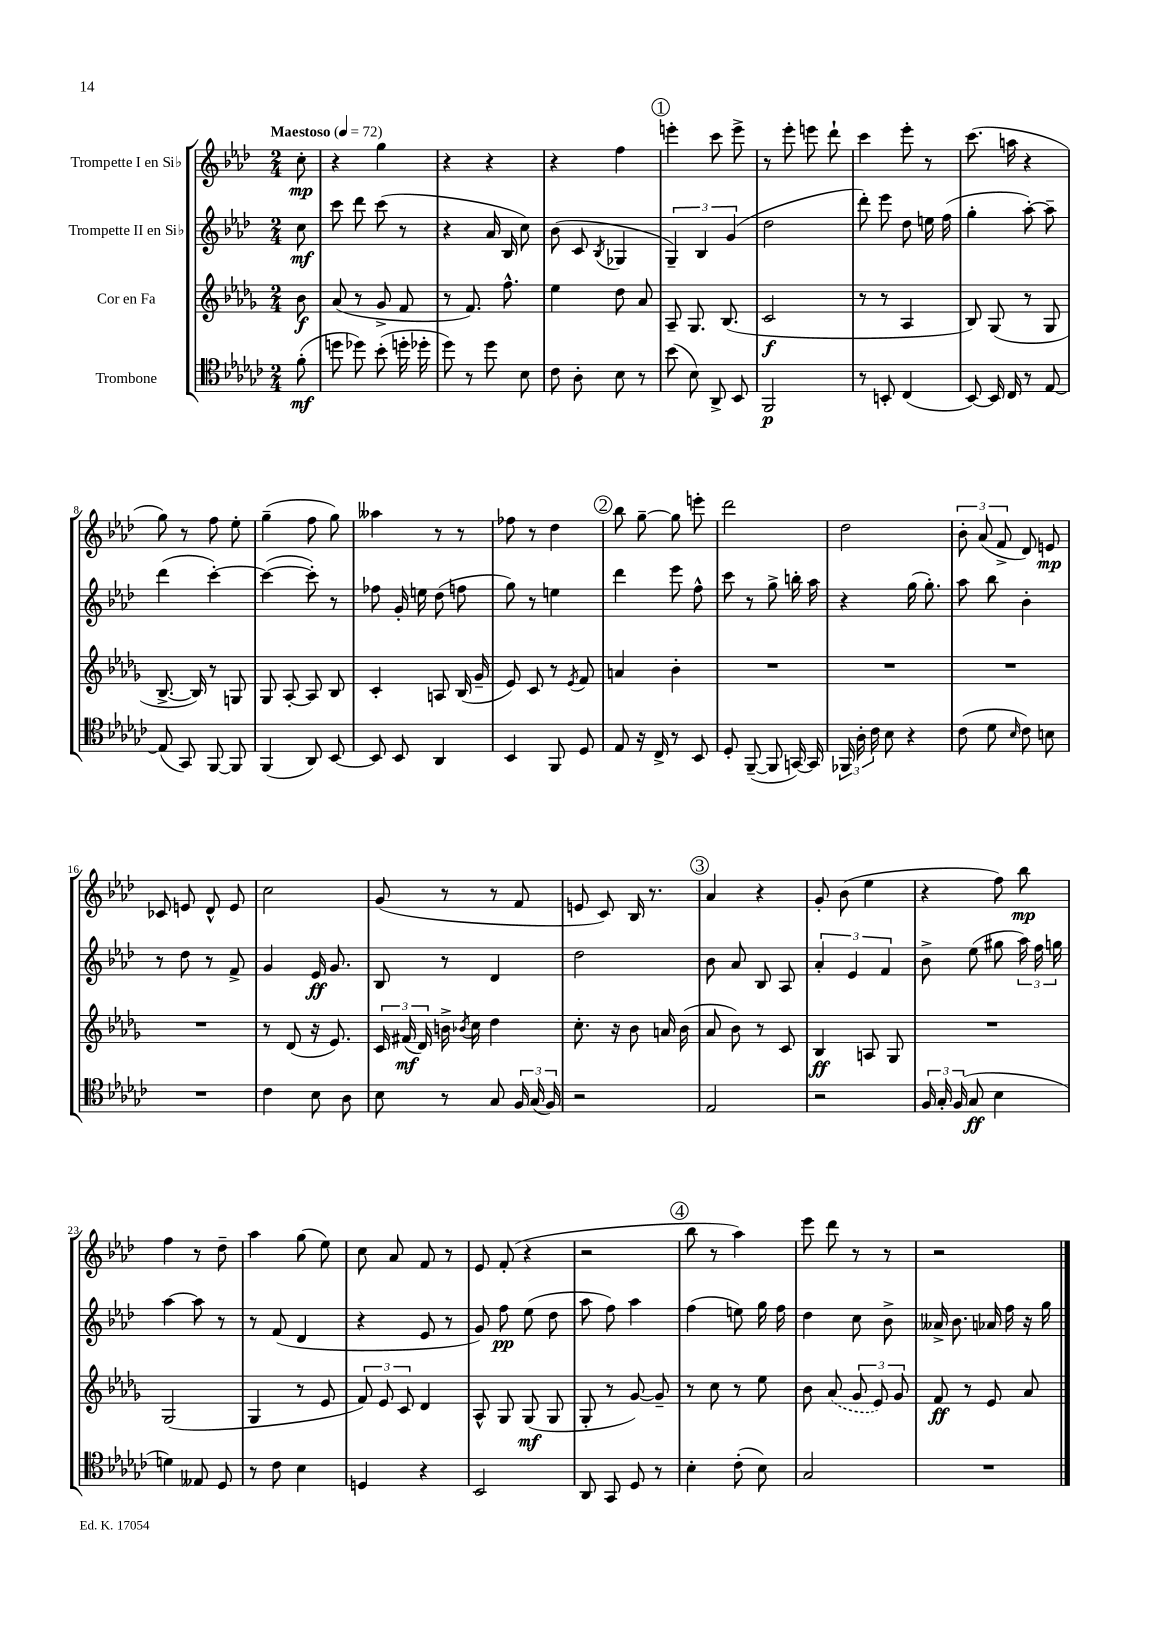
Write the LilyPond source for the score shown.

<<
\new StaffGroup <<
\new Staff = "s0" \with { instrumentName = "Trompette I en Sib" } {
    \clef treble \key aes \major \numericTimeSignature \time 2/4 \partial 8 \tempo "Maestoso" 4 = 72
    \autoBeamOff c''8-.\mp |
    r4 g''4 |
    r4 r4 |
    r4 f''4 |
    \mark \markup { \circle "1" } e'''4-. c'''8 e'''8-> |
    r8 ees'''8-. e'''8 des'''8-! |
    c'''4 ees'''8-. r8 |
    c'''8.( a''16 r4 |
    g''8) r8 f''8 ees''8-. |
    g''4--( f''8 g''8) |
    aeses''4 r8 r8 |
    fes''8 r8 des''4 |
    \mark \markup { \circle "2" } bes''8 g''8~-- g''8 e'''8-. |
    des'''2 |
    des''2 |
    \tuplet 3/2 { bes'8-. aes'8( f'8-> } des'8) e'8\mp |
    ces'8 e'8 des'8-^ e'8 |
    c''2 |
    g'8( r8 r8 f'8 |
    e'8 c'8) bes16 r8. |
    \mark \markup { \circle "3" } aes'4 r4 |
    g'8-. bes'8( ees''4 |
    r4 f''8) bes''8\mp |
    f''4 r8 des''8-- |
    aes''4 g''8( ees''8) |
    c''8 aes'8 f'8 r8 |
    ees'8 f'8-.( r4 |
    r2 |
    \mark \markup { \circle "4" } bes''8 r8 aes''4) |
    ees'''8 des'''8 r8 r8 |
    r2 \bar "|." |
}
\new Staff = "s1" \with { instrumentName = "Trompette II en Sib" } {
    \clef treble \key aes \major \numericTimeSignature \time 2/4 \partial 8
    \autoBeamOff c''8\mf |
    c'''8 des'''8 c'''8( r8 |
    r4 aes'16 bes16 c''8) |
    bes'8( c'8 \acciaccatura { bes8 } ges4 |
    \mark \markup { \circle "1" } \tuplet 3/2 { g4--) bes4 g'4( } |
    des''2 |
    des'''8-.) ees'''8 des''8 e''16 f''16( |
    g''4-. aes''8~-.) aes''8-- |
    des'''4( c'''4~-.) |
    c'''4~( c'''8-.) r8 |
    fes''8 g'16-. e''16 des''8( f''8 |
    g''8) r8 e''4 |
    \mark \markup { \circle "2" } des'''4 ees'''8 f''8-^ |
    c'''8 r8 g''8-> b''16-. aes''16 |
    r4 g''16( g''8.-.) |
    aes''8 bes''8 bes'4-. |
    r8 des''8 r8 f'8-> |
    g'4 ees'16\ff g'8. |
    bes8 r8 des'4 |
    des''2 |
    \mark \markup { \circle "3" } bes'8 aes'8 bes8 aes8 |
    \tuplet 3/2 { aes'4-. ees'4 f'4 } |
    bes'8-> ees''8( gis''8 \tuplet 3/2 { aes''16) f''16 g''16 } |
    aes''4~ aes''8 r8 |
    r8 f'8( des'4 |
    r4 ees'8 r8 |
    g'8) f''8\pp ees''8( des''8 |
    aes''8 f''8) aes''4 |
    \mark \markup { \circle "4" } f''4( e''8) g''16 f''16 |
    des''4 c''8 bes'8-> |
    aeses'16-> bes'8. aes'16 f''16 r16 g''16 \bar "|." |
}
\new Staff = "s2" \with { instrumentName = "Cor en Fa" } {
    \clef treble \key des \major \numericTimeSignature \time 2/4 \partial 8
    \autoBeamOff bes'8\f |
    aes'8( r8 ges'8-> f'8 |
    r8 f'8.) f''8.-^ |
    ees''4 des''8 aes'8 |
    \mark \markup { \circle "1" } aes8-- ges8. bes8.( |
    c'2\f |
    r8 r8 aes4 |
    bes8) ges8( r8 ges8 |
    bes8.~-> bes16) r8 g8 |
    ges8 aes8~-. aes8 bes8 |
    c'4-. a8 bes16( ges'16-- |
    ees'8) c'8 r8 \acciaccatura { ees'8 } f'8 |
    \mark \markup { \circle "2" } a'4 bes'4-. |
    R2 |
    R2 |
    R2 |
    R2 |
    r8 des'8( r16 ees'8.) |
    \tuplet 3/2 { c'16 fis'16\mf( des'16) } b'16-> \acciaccatura { bes'8 } c''16 des''4 |
    c''8.-. r16 bes'8 a'16 bes'16( |
    \mark \markup { \circle "3" } aes'8 bes'8) r8 c'8 |
    bes4\ff a8 ges8 |
    R2 |
    ges2( |
    ges4 r8 ees'8 |
    \tuplet 3/2 { f'8) ees'8 c'8 } des'4 |
    aes8-^ ges8 ges8\mf( ges8 |
    ges8-. r8 ges'8~) ges'8-- |
    \mark \markup { \circle "4" } r8 c''8 r8 ees''8 |
    bes'8 \once \slurDashed aes'8( \tuplet 3/2 { ges'8 ees'8) ges'8 } |
    f'8\ff r8 ees'8 aes'8 \bar "|." |
}
\new Staff = "s3" \with { instrumentName = "Trombone" } {
    \clef tenor \key ges \major \numericTimeSignature \time 2/4 \partial 8
    \autoBeamOff f'8-.\mf( |
    d''8 des''8) bes'8-.( d''16-. des''16-. |
    des''8) r8 des''8 bes8 |
    ces'8 aes8-. bes8 r8 |
    \mark \markup { \circle "1" } bes'8( bes8) aes,8-> bes,8 |
    f,2\p |
    r8 b,8-. ces4( |
    bes,8~) bes,16 ces16 r8 ees8~ |
    ees8( ges,8) f,8~ f,8 |
    f,4( aes,8) bes,8~ |
    bes,8 bes,8 aes,4 |
    bes,4 f,8 des8 |
    \mark \markup { \circle "2" } ees8 r16 ces16-> r8 bes,8 |
    des8-. f,8~--( f,8 g,16~) g,16 |
    \tuplet 3/2 { fes,16 aes16-. ces'16 } bes8 r4 |
    ces'8( des'8 \grace { bes16 } ces'8) b8 |
    R2 |
    ces'4 bes8 aes8 |
    bes8 r8 ges8 \tuplet 3/2 { f16 ges16( f16) } |
    r2 |
    \mark \markup { \circle "3" } ees2 |
    r2 |
    \tuplet 3/2 { f16 ges16-. f16( } ges8\ff bes4 |
    d'4) eeses8 des8 |
    r8 ces'8 bes4 |
    d4 r4 |
    bes,2 |
    aes,8 ges,8 des8 r8 |
    \mark \markup { \circle "4" } bes4-. ces'8-.( bes8) |
    ges2 |
    R2 \bar "|." |
}
>>
>>
